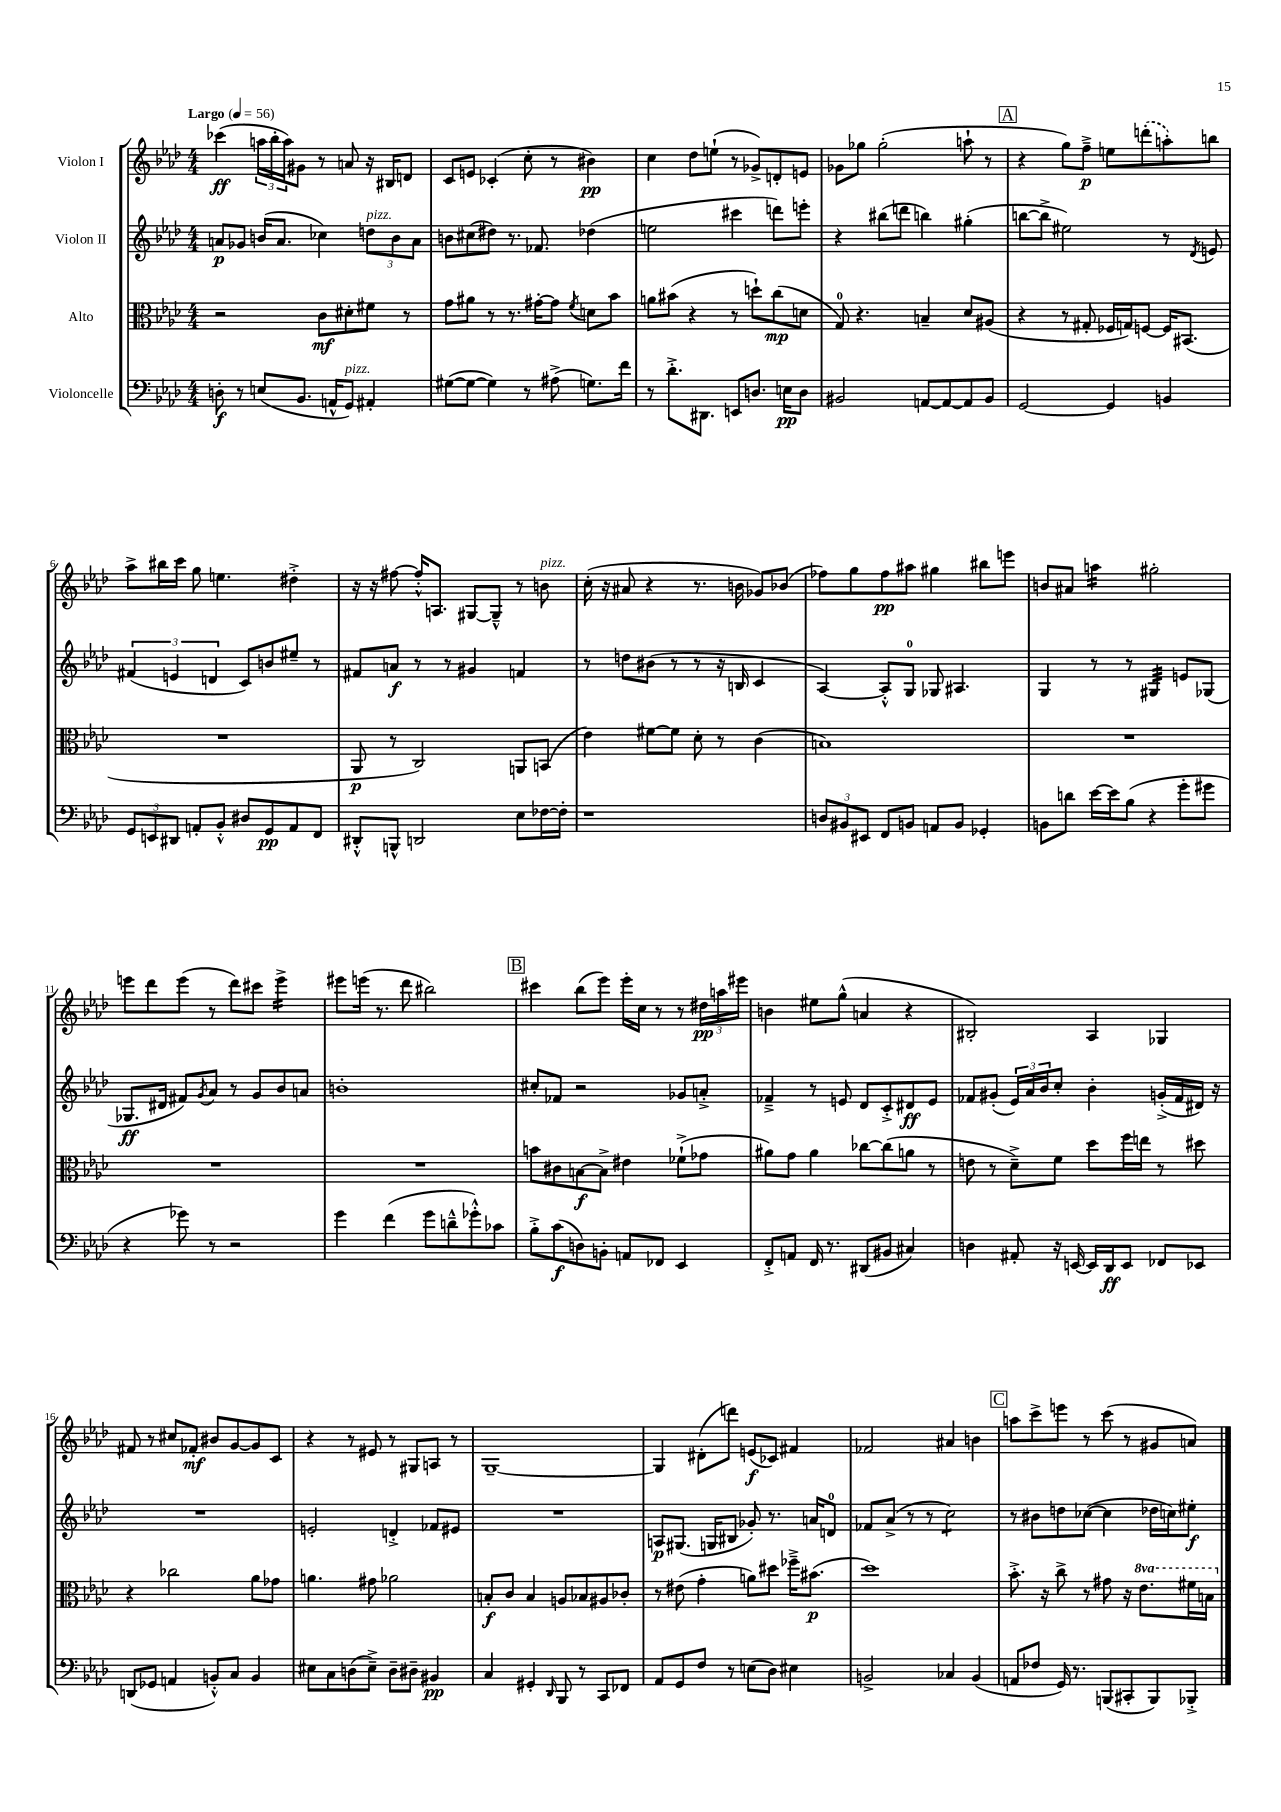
<<
\new StaffGroup <<
\new Staff = "s0" \with { instrumentName = "Violon I" } {
    \clef treble \key aes \major \numericTimeSignature \time 4/4 \tempo "Largo" 4 = 56
    ces'''4\ff( \tuplet 3/2 { a''16 bes''16-. a''16) } gis'8 r8 a'8 r16 bis16 d'8 |
    c'8 e'8 ces'4-.( c''8-. r8 bis'4\pp) |
    c''4 des''8 e''8-!( r8 ges'8->) d'8-. e'8 |
    ges'8 ges''8 ges''2-.( a''8-! r8 |
    \mark \markup { \box "A" } r4 g''8) f''8--->\p e''8 \once \slurDashed d'''8-.( a''8-.) b''8 |
    aes''8-> bis''16 c'''16 g''8 e''4. dis''4-.-> |
    r16 r16 fis''8~ fis''16-.-^ a8. gis8~ gis8---^ r8 b'8^\markup { \italic "pizz." } |
    c''16-.( r16 ais'8 r4 r8. b'16 ges'8) bes'8( |
    fes''8) g''8 fes''8\pp ais''8 gis''4 bis''8 e'''8 |
    b'8 ais'8 a''4:16 gis''2-. |
    e'''8 des'''8 e'''8( r8 des'''8) cis'''8 e'''4:16-> |
    eis'''8 e'''16( r8. des'''8 bis''2) |
    \mark \markup { \box "B" } cis'''4 bes''8( ees'''8) ees'''16-. c''16 r8 r8 \tuplet 3/2 { dis''16\pp a''16 eis'''16 } |
    b'4 eis''8 g''8-^( a'4 r4 |
    bis2-.) aes4 ges4 |
    fis'8 r8 cis''8 fes'8-.\mf bis'8 g'8~ g'8 c'8 |
    r4 r8 eis'8 r8 gis8 a8 r8 |
    g1~-- |
    g4 dis'8-.( d'''8) e'8\f( ces'8) fis'4 |
    fes'2 ais'4 b'4 |
    \mark \markup { \box "C" } a''8 c'''8-> e'''8 r8 c'''8( r8 gis'8 a'8) \bar "|." |
}
\new Staff = "s1" \with { instrumentName = "Violon II" } {
    \clef treble \key aes \major \numericTimeSignature \time 4/4
    a'8\p ges'8 b'16( a'8. ces''4) \tuplet 3/2 { d''8^\markup { \italic "pizz." } b'8 a'8 } |
    b'8 cis''8( dis''8) r8. fes'8. des''4( |
    e''2 cis'''4 d'''8) e'''8-. |
    r4 bis''8( d'''8 b''4) gis''4-.( |
    \mark \markup { \box "A" } b''8~ b''8-> eis''2) r8 \acciaccatura { des'8 } e'8 |
    \tuplet 3/2 { fis'4( e'4 d'4 } c'8) b'8 eis''8-- r8 |
    fis'8 a'8\f r8 r8 gis'4 f'4 |
    r8 d''8 bis'8( r8 r8 r16 b16 c'4 |
    aes4~) aes8-.-^ g8-0 ges8 ais4. |
    g4 r8 r8 gis4:32 e'8 ges8( |
    ges8.\ff dis'16 fis'8) \acciaccatura { g'8 } aes'8 r8 g'8 bes'8 a'8 |
    b'1-. |
    \mark \markup { \box "B" } cis''8-. fes'8 r2 ges'8 a'8-.-> |
    fes'4---> r8 e'8 des'8 c'8-.-> dis'8\ff e'8 |
    fes'8 gis'8-.( \tuplet 3/2 { ees'16) aes'16 bes'16 } c''8-. bes'4-. g'16-.->( fes'16 dis'16) r16 |
    R1 |
    e'2-. d'4-.-> fes'8 eis'8 |
    R1 |
    a8\p gis8.( g16 bis8 ges'8-.) r8. a'16 d'8-0 |
    fes'8 aes'8->( r8 r8 c''2:8) |
    \mark \markup { \box "C" } r8 bis'8 d''8 ces''8~( ces''4 des''16 c''16) eis''8-.\f \bar "|." |
}
\new Staff = "s2" \with { instrumentName = "Alto" } {
    \clef alto \key aes \major \numericTimeSignature \time 4/4 \set Staff.ottavationMarkups = #ottavation-simple-ordinals
    r2 c'8\mf dis'8-. fis'8 r8 |
    g'8 ais'8 r8 r8. gis'16~-. gis'8 \acciaccatura { f'8 } d'8 bes'8 |
    a'8 bis'8( r4 r8 d''8-!) c''8\mp( d'8 |
    g8-0) r4. b4-- des'8 ais8( |
    \mark \markup { \box "A" } r4 r8 gis8-. fes16 g16) f8~ f16 bis,8.( |
    R1 |
    aes,8\p r8 c2) a,8 b,8( |
    ees'4) fis'8~ fis'8 des'8-. r8 c'4( |
    b1) |
    R1 |
    R1 |
    R1 |
    \mark \markup { \box "B" } b'8 cis'8 b8~\f b8-> eis'4 fes'8-!->( ges'8 |
    ais'8) g'8 ais'4 ces''8~ ces''8( a'8 r8 |
    e'8 r8 des'8--->) f'8 des''8 f''16 e''16 r8 dis''8 |
    r4 ces''2 aes'8 ges'8 |
    a'4. gis'8 aes'2 |
    b8-.\f c'8 b4 a8 bes8 ais8 ces'8-. |
    r8 eis'8( g'4-. a'8) dis''8 fes''16---> bis'8.\p( |
    des''1) |
    \mark \markup { \box "C" } bes'8.-.-> r16 c''8-> r8 gis'8 r16 \ottava #1 ees''8. fis''16 b'16 \ottava #0 \bar "|." |
}
\new Staff = "s3" \with { instrumentName = "Violoncelle" } {
    \clef bass \key aes \major \numericTimeSignature \time 4/4
    d8-.\f r8 e8( bes,8. a,16-^ g,8^\markup { \italic "pizz." }) ais,4-. |
    gis8~( gis8~ gis4) r8 ais8->( g8.) f'16 |
    r8 des'8.-.-> dis,8. e,8 d8. e16\pp d8 |
    bis,2 a,8~ a,8~ a,8 bis,8 |
    \mark \markup { \box "A" } g,2~ g,4 b,4 |
    \tuplet 3/2 { g,8 e,8 dis,8 } a,8-. bes,8-.-^ dis8 g,8\pp a,8 f,8 |
    dis,8-.-^ b,,8-^ d,2 ees8 fes16~ fes16-. |
    r1 |
    \tuplet 3/2 { d8 bis,8 eis,8 } f,8 b,8 a,8 b,8 ges,4-. |
    b,8 d'8 ees'16~ ees'16 bes8( r4 g'8-. gis'8 |
    r4 ges'8) r8 r2 |
    g'4 f'4( g'8 d'8---^ ges'8-.-^) ces'8 |
    \mark \markup { \box "B" } bes8-.-> c'8\f( d8) b,8-. a,8 fes,8 ees,4 |
    f,8-.-> a,8 f,16 r8. dis,8( bis,8 cis4) |
    d4 ais,8-. r16 e,16~ e,16 des,16\ff e,8 fes,8 ees,8 |
    d,8( ges,8 a,4 b,8-.-^) c8 b,4 |
    eis8 c8 d8( eis8--->) d8-- dis8-- bis,4\pp |
    c4 gis,4-. \grace { des,16 } bes,,8 r8 c,8 fes,8 |
    aes,8 g,8 f8 r8 e8( des8) eis4 |
    b,2-> ces4 b,4( |
    \mark \markup { \box "C" } a,8 fes8 g,16) r8. b,,8( cis,8-. b,,8) bes,,8-.-> \bar "|." |
}
>>
>>
